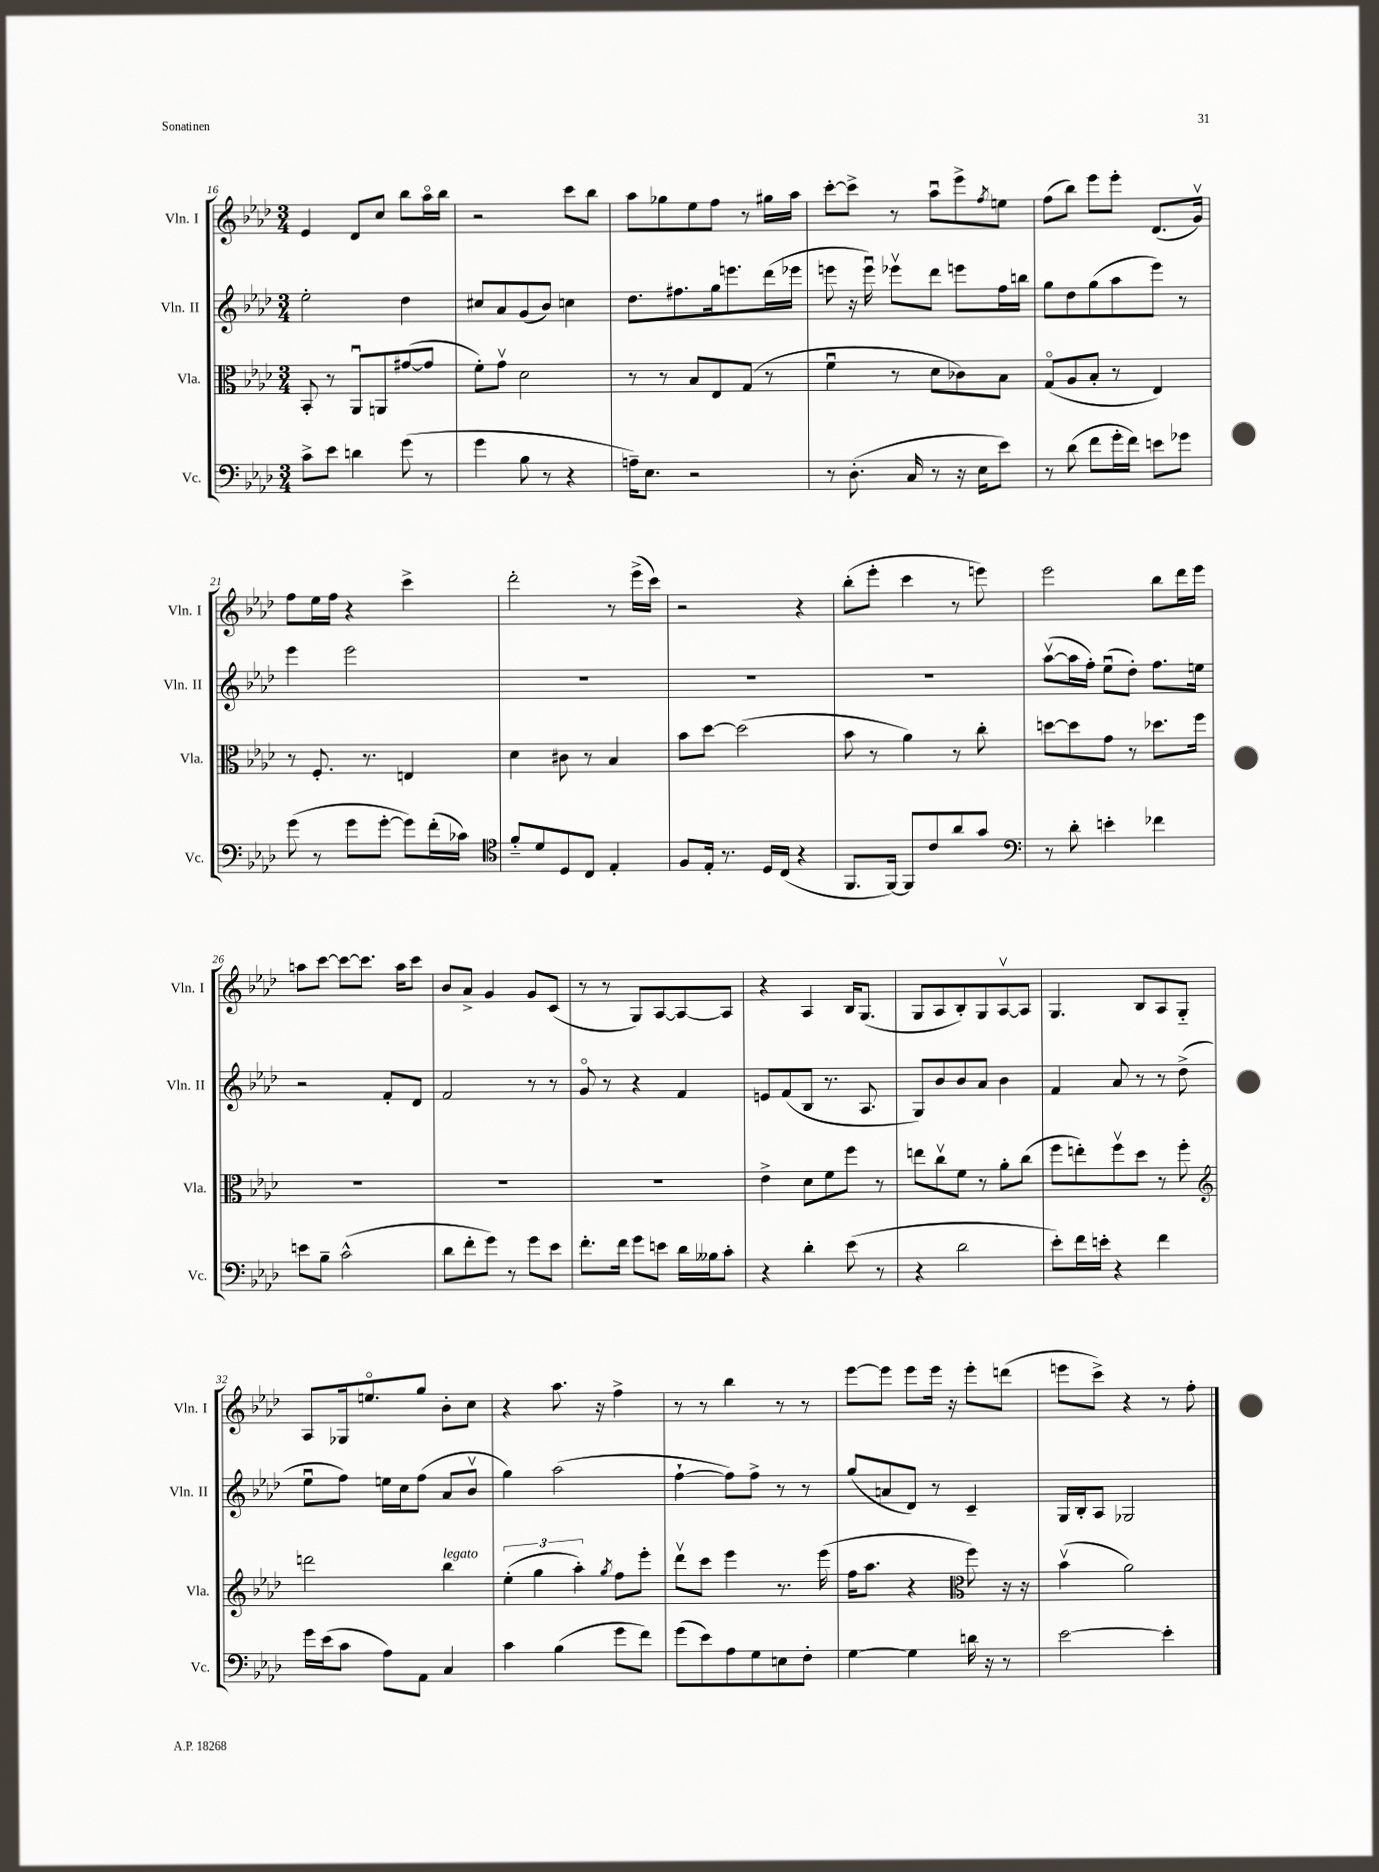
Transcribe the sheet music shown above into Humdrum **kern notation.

**kern	**kern	**kern	**kern
*part4	*part3	*part2	*part1
*staff4	*staff3	*staff2	*staff1
*I"Vc.	*I"Vla.	*I"Vln. II	*I"Vln. I
*I'Vc.	*I'Vla.	*I'Vln. II	*I'Vln. I
*clefF4	*clefC3	*clefG2	*clefG2
*k[b-e-a-d-]	*k[b-e-a-d-]	*k[b-e-a-d-]	*k[b-e-a-d-]
*M3/4	*M3/4	*M3/4	*M3/4
=16	=16	=16	=16
8c^\L	8BB-'/	2ee-'\	4e-/
8e-\J	8r	.	.
4dn\	8AA-u/L	.	8d-/L
.	8AAn/	.	8cc/J
(8g\	([8g#X/	4dd-\	8bb-\L
8r	8g#/J]	.	16aa-\L
.	.	.	16bb-\JJ
=17	=17	=17	=17
4g\	8f'\L)	8cc#X/L	2r
.	8gv\J	8a-/	.
8B-\	2d-\	(8g/	.
8r	.	8b-/J)	.
4r	.	4ccn\	8ccc\L
.	.	.	8bb-\J
=18	=18	=18	=18
16An~\KL)	8r	8.dd-\L	8aa-\L
8.E-\J	.	.	.
.	8r	.	8gg-X\
.	.	8.ff#X\	.
2r	8B-/L	.	8ee-\
.	8E-/	16gg\k	8ff\J
.	.	8.eeen\	.
.	(8G/J	.	8r
.	8r	(16ddd-\L	16gg#X\LL
.	.	16eee-X\JJ	16aa-\JJ
=19	=19	=19	=19
8r	4fu\	8eeen\	[8ccc'\L
(8.D-'\	.	16r	8ccc^\J]
.	.	16eeeu\)	.
.	8r	8eee-Xv\L	8r
16C/	.	.	.
8r	8d-\L	8ddd-\J	8aa-u\L
16r	8c-X\)	8eeen\L	8eee-^\
16E-\KL	.	.	.
.	.	.	8qff/
8e-\J)	8B-\J	16ff\L	8een\J
.	.	16bbn\JJ	.
=20	=20	=20	=20
8r	(8G/L	8gg\L	(8ff\L
(8d-\	8A-/	8dd-\	8bb-\J)
8f\L	8B-'/J	(8gg\	8eee-\L
16g'\L	8r	8aa-\	8eee-'\J
16f\JJ)	.	.	.
8en\L	4E-/)	8eee-\J)	(8.d-/L
8g-X\J	.	8r	.
.	.	.	16gv/Jk)
!!LO:LB:g=z
=21	=21	=21	=21
(8g\	8r	4eee-\	8ff\L
8r	8.F'/	.	16ee-\L
.	.	.	16ff\JJ
8g\L	.	2eee-\	4r
.	8.r	.	.
[8g'\J	.	.	.
8g\L])	4En/	.	4ccc^\
(16f'\L	.	.	.
16c-X\JJ)	.	.	.
=22	=22	=22	=22
*clefC4	*	*	*
8f/L	4d-\	2.r	2ddd-'\
8d-/	.	.	.
8D-/	8c#X\	.	.
8C/J	8r	.	.
4E-'/	4B-/	.	8r
.	.	.	(16eee-^\LL
.	.	.	16ccc\JJ)
=23	=23	=23	=23
8F/L	8b-\L	2.r	2r
16E-'/Jk	[8dd-\J	.	.
8.r	.	.	.
.	(2dd-\]	.	.
16D-/LL	.	.	.
(16C/JJ	.	.	.
4r	.	.	4r
=24	=24	=24	=24
8.FF/L	8b-\	2.r	(8bb-'\L
.	8r	.	8eee-'\J
[16FF/Jk)	.	.	.
8FF/L]	4a-\)	.	4ccc\
8c/	.	.	.
8a-/	8r	.	8r
8g/J	8cc'\	.	8eeen\)
=25	=25	=25	=25
*clefF4	*	*	*
8r	[8ddn\L	([8aa-v\L	2eee-\
8d-'\	8dd\]	16aa-\L]	.
.	.	16ff'\JJ)	.
4en'\	8g\J	(8ee-u\L	.
.	8r	8dd-'\J)	.
4f-X\	8.dd-X\L	8.ff\L	8bb-\L
.	.	.	16ddd-\L
.	16ff\Jk	16een\Jk	16eee-\JJ
!!LO:LB:g=z
=26	=26	=26	=26
8en\L	2.r	2r	8aan\L
8B-~\J	.	.	[8ccc\J
(2c^^\	.	.	8ccc\L_
.	.	.	8.ccc\J]
.	.	8f'/L	.
.	.	.	16aa\KL
.	.	8d-/J	8ccc\J
=27	=27	=27	=27
8d-\L	2.r	2f/	8b-/L
8f'\	.	.	8a-^/J
8g\J)	.	.	4g/
8r	.	.	.
8g\L	.	8r	8g/L
8e-\J	.	8r	(8c/J
=28	=28	=28	=28
8.f'\L	2.r	8g/	8r
.	.	8r	8r
16f\Jk	.	.	.
8g\L	.	4r	8G/L)
8en\J	.	.	[8A-/
16d-\LL	.	4f/	8A-/_
16B--X\J	.	.	.
8c'\J	.	.	8A-/J]
=29	=29	=29	=29
4r	4e-^\	8en/L	4r
.	.	(8f/	.
4d-'\	8d-\L	8B-/J	4A-/
.	8f\	8.r	.
(8e-\	8ff\J	.	16B-/KL
.	.	8.A-/	(8.G/J
8r	8r	.	.
=30	=30	=30	=30
4r	8een\L	8G/L)	8G/L
.	8ccv\	8b-/	8A-/
2d-\	8f\J	8b-/	8B-'/)
.	8r	8a-/J	8G/
.	8a-'\L	4b-\	[8A-v/
.	(8cc\J	.	8A-/J]
=31	=31	=31	=31
8e-'\L)	8ff\L	4f/	4.G/
16f\L	8een'\)	.	.
16en'\JJ	.	.	.
4r	8ffv\	8a-/	.
.	8dd-\J	8r	8B-/L
4f\	8r	8r	8A-/
.	8ff'\	(8dd-^\	8G/J
!!LO:LB:g=z
=32	=32	=32	=32
*	*clefG2	*	*
16g\LL	2dddn\	8ee-u\L	8A-/L
(16e-\J	.	.	.
8c\J	.	8ff\J)	16G-X/k
.	.	.	8.een/
8A-\L)	.	16een\LL	.
.	.	16cc\J	.
8AA-\J	.	(8ff\J	8gg/J
!	!LO:TX:a:i:t=legato	!	!
4C/	4bb-\	8a-/L	8b-'\L
.	.	8b-v/J	8cc\J
=33	=33	=33	=33
4c\	(6ee-'\	4gg\)	4r
.	6gg\	.	.
(4B-\	.	(2aa-\	8.aa-\
.	6aa-'\)	.	.
.	.	.	16r
.	8qgg/	.	.
8g\L	8ff\L	.	4ff^\
8f\J)	8eee-'\J	.	.
=34	=34	=34	=34
(8g\L	8ddd-v\L	[4ff`\	8r
8e-\)	8ccc\J	.	8r
8A-\	4eee-\	8ff\L])	4bb-\
8G\	.	8ff^\J	.
8En\	8.r	8r	8r
8F'\J	.	8r	8r
.	(16eee-\	.	.
=35	=35	=35	=35
[4G\	16ff\KL	(8gg/L	[8eee-\L
.	8.aa-\J	.	.
.	.	8an/	8eee-\J]
4G\]	4r	8d-/J)	8eee-\L
.	.	8r	16eee-\Jk
.	.	.	16r
*	*clefC3	*	*
16dn\	8ff\)	4c~/	8eee-'\L
16r	.	.	.
8r	16r	.	(8dddn\J
.	16r	.	.
=36	=36	=36	=36
[2e-\	(4b-v\	16G/LL	8eeen\L
.	.	16B-'/J	.
.	.	8A-/J	8ccc^\J)
.	2a-\)	2G-X/	4r
4e-'\]	.	.	8r
.	.	.	8ff'\
==	==	==	==
*-	*-	*-	*-
